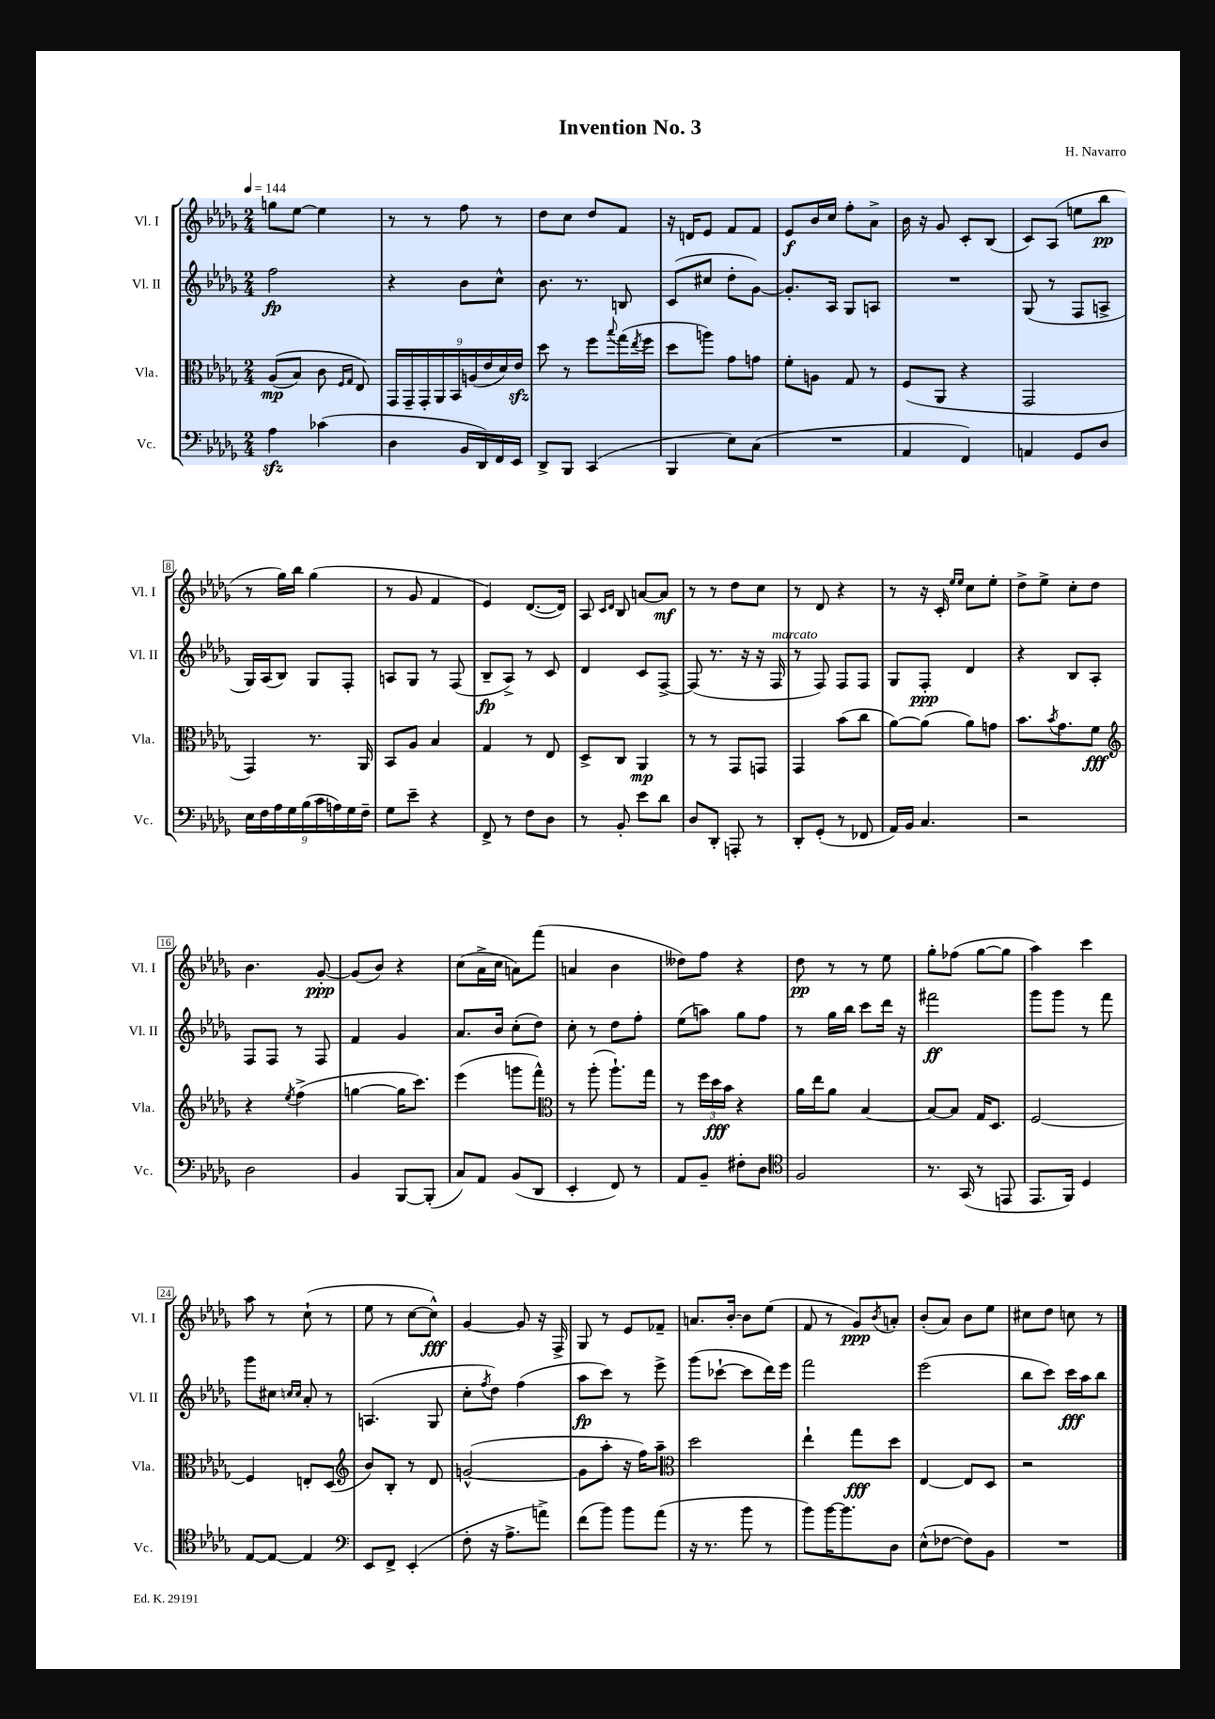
\header { title = "Invention No. 3" composer = "H. Navarro" }
<<
\new StaffGroup <<
\new Staff = "s0" \with { instrumentName = "Vl. I" shortInstrumentName = "Vl. I" } {
    \clef treble \key des \major \numericTimeSignature \time 2/4 \tempo 4 = 144
    g''8 ees''8~ ees''4 |
    r8 r8 f''8 r8 |
    des''8 c''8 des''8 f'8 |
    r16 d'16 ees'8 f'8 f'8 |
    ees'8\f bes'16 c''16 f''8-. aes'8-> |
    bes'16 r16 ges'8 c'8-. bes8( |
    c'8) aes8( e''8 bes''8\pp |
    r8 ges''16) bes''16 ges''4( |
    r8 ges'8 f'4 |
    ees'4) des'8.~( des'16) |
    aes8 \grace { c'16 des'16 } bes8 a'8~ a'8\mf |
    r8 r8 des''8 c''8 |
    r8 des'8 r4 |
    r8 r16 c'16-. \grace { ees''16 ees''16 } c''8 ees''8-. |
    des''8-> ees''8-> c''8-. des''8 |
    bes'4. ges'8~-.\ppp |
    ges'8( bes'8) r4 |
    c''8( aes'16-> c''16 a'8) f'''8( |
    a'4 bes'4 |
    deses''8) f''8 r4 |
    des''8\pp r8 r8 ees''8 |
    ges''8-. fes''8( ges''8~ ges''8 |
    aes''4) c'''4 |
    aes''8 r8 c''8-!( r8 |
    ees''8 r8 c''8~ c''8-^\fff) |
    ges'4~ ges'8 r16 f16-> |
    ges8 r8 ees'8 fes'8-- |
    a'8. bes'16~-. bes'8 ees''8( |
    f'8 r8 ges'8\ppp) \acciaccatura { bes'8 } a'8-. |
    bes'8-.( aes'8) bes'8 ees''8 |
    cis''8 des''8 c''8 r8 \bar "|." |
}
\new Staff = "s1" \with { instrumentName = "Vl. II" shortInstrumentName = "Vl. II" } {
    \clef treble \key des \major \numericTimeSignature \time 2/4
    f''2\fp |
    r4 bes'8 c''8-^ |
    bes'8. r8. b8 |
    c'8( cis''8 des''8-. ges'8~) |
    ges'8.-. aes16 ges8 a8 |
    R2 |
    ges8( r8 f8 a8-> |
    ges16) aes16( bes8) ges8 f8-. |
    a8 ges8 r8 f8( |
    bes8--\fp aes8->) r8 c'8 |
    des'4 c'8 f8~-> |
    f8( r8. r16 r16 f16^\markup { \italic "marcato" } |
    r8 f8) f8 f8 |
    ges8 f8-.\ppp des'4 |
    r4 bes8 aes8-. |
    f8 f8 r8 f8 |
    f'4 ges'4 |
    aes'8. bes'16 c''8-.( des''8) |
    c''8-. r8 des''8 f''8-. |
    ees''8( a''8) ges''8 f''8 |
    r8 ges''16 bes''16 c'''8 des'''16 r16 |
    fis'''2\ff |
    ges'''8 ges'''8 r8 f'''8 |
    ges'''8 cis''8 \grace { c''16 c''16 } aes'8-. r8 |
    a4.( ges8 |
    c''8-. \acciaccatura { f''8 } des''8) f''4( |
    aes''8\fp c'''8) r8 ees'''8-> |
    ges'''8( ces'''8~-! ces'''8 des'''16) ees'''16 |
    f'''2 |
    ees'''2( |
    bes''8 c'''8) c'''16\fff aes''16 bes''8 \bar "|." |
}
\new Staff = "s2" \with { instrumentName = "Vla." shortInstrumentName = "Vla." } {
    \clef alto \key des \major \numericTimeSignature \time 2/4
    aes8\mp(\( bes8) c'8 \grace { f16 ges16 } ees8\) |
    \tuplet 9/8 { ges,16 ges,16-- ges,16-. aes,16 bes,16 a16( ees'16 des'16) ees'16\sfz } |
    des''8 r8 f''8 \appoggiatura { bes''8 } ges''16( \acciaccatura { ees''8 } f''16 |
    des''8 a''8) ges'8 g'8 |
    f'8-. a8 ges8 r8 |
    f8( aes,8 r4 |
    ges,2 |
    ges,4) r8. aes,16 |
    bes,8 aes8 bes4 |
    ges4 r8 ees8 |
    des8-> c8 aes,4\mp |
    r8 r8 ges,8 g,8 |
    ges,4 bes'8( c''8 |
    aes'8~) aes'8( aes'8) g'8 |
    bes'8. \acciaccatura { bes'8 } ges'8. f'8\fff |
    \clef treble r4 \acciaccatura { ees''8 } f''4->( |
    g''4~ g''16 c'''8.) |
    ees'''4( g'''8 f'''8-^) |
    \clef alto r8 aes''8-.( aes''8.-!) ges''16 |
    r8 \tuplet 3/2 { f''16 des''16\fff bes'16 } r4 |
    aes'16 ees''16 aes'8 bes4~ |
    bes8~ bes8 ges16 des8. |
    f2~ |
    f4 e8-. des8( |
    \clef treble bes'8) bes8-. r8 des'8 |
    g'2~-^( |
    g'8 aes''8-. r16 f''16) aes''8-- |
    \clef alto des''2 |
    ees''4-! ges''8\fff des''8 |
    ees4~ ees8 des8 |
    r2 \bar "|." |
}
\new Staff = "s3" \with { instrumentName = "Vc." shortInstrumentName = "Vc." } {
    \clef bass \key des \major \numericTimeSignature \time 2/4
    aes4\sfz ces'4( |
    des4 bes,16 des,16) f,16 ees,16 |
    des,8-> bes,,8 c,4( |
    bes,,4 ees8) c8( |
    R2 |
    aes,4 f,4) |
    a,4 ges,8 des8 |
    \tuplet 9/8 { ees16 f16 aes16 ges16 bes16( c'16 a16) ges16 f16-- } |
    ges8 ees'8-- r4 |
    f,8-> r8 f8 des8 |
    r8 bes,8-. ees'8 des'8 |
    des8 des,8-. a,,8-. r8 |
    des,8-. ges,8-.( r8 fes,8 |
    aes,16) bes,16 c4. |
    r2 |
    des2 |
    bes,4 bes,,8~ bes,,8-.( |
    c8) aes,8 bes,8( des,8 |
    ees,4-. f,8) r8 |
    aes,8 bes,8-- fis8-. des8 |
    \clef tenor f2 |
    r8. ges,16( r8 e,8 |
    ees,8. f,16) des4 |
    ees8~ ees8~ ees4 |
    \clef bass ees,8 f,8-> ees,4-.( |
    f8-. r16 aes8.-> a'8->) |
    f'8( bes'8) bes'8 aes'8( |
    r16 r8. bes'8 r8 |
    bes'8) bes'16~ bes'8. des8 |
    ees8-^( fes8~ fes8) bes,8 |
    R2 \bar "|." |
}
>>
>>
\layout { \context { \Score \override BarNumber.stencil = #(make-stencil-boxer 0.1 0.3 ly:text-interface::print) } }
